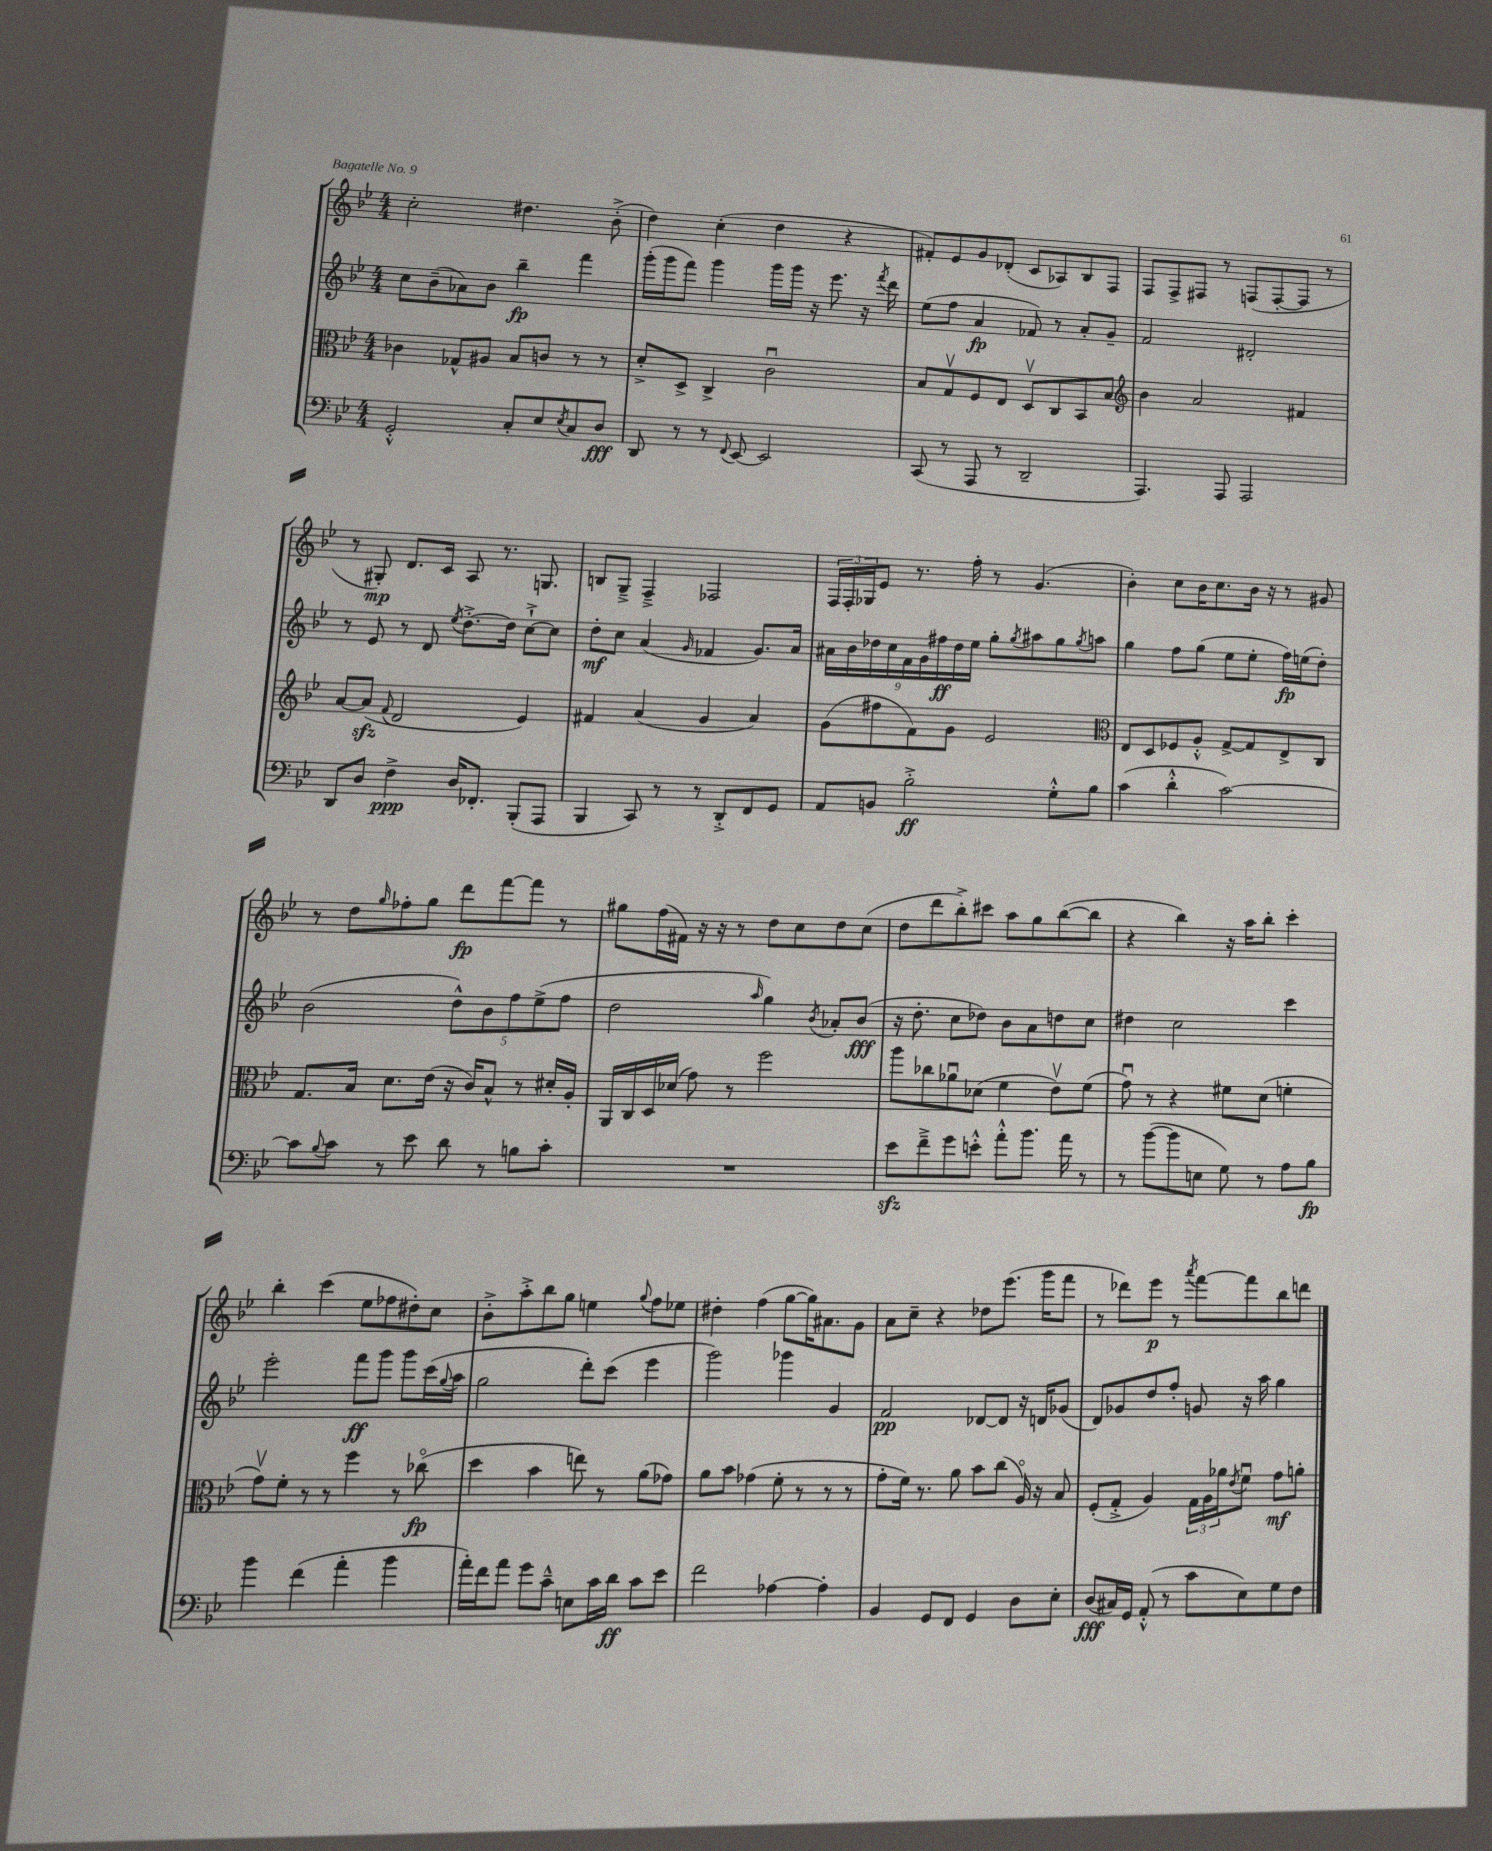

**kern	**kern	**kern	**kern
*staff4	*staff3	*staff2	*staff1
*clefF4	*clefC3	*clefG2	*clefG2
*k[b-e-]	*k[b-e-]	*k[b-e-]	*k[b-e-]
*M4/4	*M4/4	*M4/4	*M4/4
2GG'^^	4c-	8cc	2cc'
.	.	(8b-~	.
.	8G-^^	8a-)	.
.	8A#	8b-	.
8C'	8B-	4bb-~	4.dd#
8E-	8c	.	.
8qE-	.	.	.
8C	8r	4fff	.
8D	8r	.	(8b-'^
=	=	=	=
8DD	8d'^	(16ggg'	4dd)
.	.	16ggg	.
8r	8D^	8fff)	.
8r	4C^	4ggg	(4cc'
8qqFF	.	.	.
[8EE-	.	.	.
2EE-]	2cu	16ggg	4dd
.	.	16ggg	.
.	.	16r	.
.	.	8.eee-	.
.	.	.	4r
.	.	16r	.
.	.	8qfff	.
.	.	16ddd	.
=	=	=	=
(8CC	8B-	(8ee-	8f#')
8r	8Gv	8ff	8e-
8AAA	8F	4a	8g
8r	8E-	.	(8d-'
2DD~	8Dv	8f-)	8c
.	8C	8r	8A-)
.	8BB-	8a'	8B-
.	8B-	8g~	8F
=	=	=	=
*	*clefG2	*	*
4.AAA)	4b-	2f	8F
.	.	.	8F^
.	2a	.	8F#
8AAA	.	.	8r
2AAA	.	2d#'	(8F
.	.	.	[8F'
.	4f#	.	8F]
.	.	.	8r
=	=	=	=
8DD	[8a	8r	8r
8D	(8a]	8e-	8G#')
.	8qqf	.	.
4F^	2d	8r	8.d
.	.	8d	.
.	.	.	16c
.	.	8qee-	.
16D	.	[8.dd'^	8A
8.FF-'	.	.	.
.	.	.	8.r
.	.	16dd]	.
(8BBB-'	4e-)	[8cc`^	.
.	.	.	8.G
8AAA	.	8cc]	.
=	=	=	=
4BBB-	4f#	8dd'	8B
.	.	8cc	8G~^
8CC)	(4a	(4a	4F~^
8r	.	.	.
.	.	16qqg	.
8r	4g	4f-	2F-
8DD'^	.	.	.
8FF	4a)	8.g)	.
8GG	.	.	.
.	.	16a	.
=	=	=	=
8AA	(8g	18a#	24F
.	.	.	24F'
.	.	18b-	.
.	.	.	24G-
.	.	18dd-	.
8BB	8ff#	.	8e-
.	.	18cc	.
.	.	18f	.
2B-'^	8f)	.	8.r
.	.	18g	.
.	.	18ff#	.
.	8g	.	.
.	.	18dd-	.
.	.	.	16ff'
.	.	18ee-	.
.	2e-	8gg'	8r
.	.	8qgg	.
.	.	8aa#	(4.g
8G'^^	.	8gg	.
.	.	8qgg	.
8B-	.	8aa	.
=	=	=	=
*	*clefC3	*	*
(4c	8E-	4gg	4b-')
.	8D	.	.
4d'^^	8F-	8ff	8cc
.	8A'^^	(8gg	16b-
.	.	.	8.cc
[2c)	[8G^	8ee-	.
.	8G]	8ee-'	16b-
.	.	.	16r
.	8E-^	16ff)	8r
.	.	(16ee	.
.	8C	8dd')	8g#
=	=	=	=
8c]	8.G	(2b-	8r
8qqB-	.	.	.
8c	.	.	8dd
.	16B-	.	.
.	.	.	16qqgg
8r	8.d	.	8ff-'
8e-	.	.	8gg
.	(16e-	.	.
8d	16r	10dd^^)	8ddd
.	16c)	.	.
.	.	10b-	.
8r	8B-^^	.	[8fff
.	.	10ff	.
8B	8r	.	8fff]
.	.	(10ee-^	.
8c'	16d#'	.	8r
.	.	10ff	.
.	16A'	.	.
=	=	=	=
1r	16AA	2dd	8gg#
.	16C	.	.
.	16D	.	(16ff
.	(16d-	.	16f#)
.	8g)	.	16r
.	.	.	16r
.	8r	.	8r
.	.	16qqaa	.
.	2ff	4gg)	8dd
.	.	.	8cc
.	.	8qb-	.
.	.	8a-'	8dd
.	.	(8b-	(8cc
=	=	=	=
8e-	8aa	16r	8dd
.	.	8.dd'	.
8f~^	8cc-	.	8ddd
8g	8a-u	8cc	8bb-'^)
8e'^^	(8d-	8dd-)	8ccc#
8a'^^	4f	8b-	8aa
8.b-	.	8a	8gg
.	8e-v)	8dd	([8bb-
16a	.	.	.
8r	(8f	8cc	8bb-]
=	=	=	=
8r	8gu)	4dd#	4r
([8b-	8r	.	.
8b-]	4r	2cc	4bb-)
8E	.	.	.
8G)	8f#	.	16r
.	.	.	16aa
8r	(8d	.	8bb-'
8A	4f'	4ccc	4ccc'
8B-	.	.	.
=	=	=	=
4b-	8gv)	2eee-'	4bb-'
.	8f'	.	.
(4f	8r	.	(4ccc
.	8r	.	.
4a'	4ff	8fff	8ee-
.	.	8ggg	8ff-
4b-	8r	8ggg	8dd#')
.	(8cc-o	(16ccc	8cc
.	.	8qqgg	.
.	.	16aa	.
=	=	=	=
16a')	4dd	2gg	8b-'^
16f	.	.	.
8a	.	.	8aa'^
8g	4b-	.	8bb-
8c~^^	.	.	8gg
8E	8ee)	8ddd')	4ee
16c	8r	(8ccc	.
16d	.	.	.
.	.	.	8qqgg
8c	(8a	4eee-	8ff
8e-	8g-)	.	8ee-
=	=	=	=
2f	8a	2ggg)	4dd#'
.	8b-	.	.
.	(4g-	.	(4ff
[4A-	8f'	4ggg-	[8gg
.	8r	.	16gg])
.	.	.	8.a#
4A-']	8r	4g	.
.	8r	.	8g
=	=	=	=
4BB-	8g'	2f	8a
.	16f)	.	8cc~
.	8.r	.	.
8GG	.	.	4r
8FF	8a	.	.
4GG	8b-	[8d-	8dd-
.	(8cc	8d-]	(8.eee-
8D	16Ao)	16r	.
.	16r	16d	16ggg
8E-'	8B-	(8g-	8fff
=	=	=	=
(8D	(8F'	8d)	8r
16C#)	8G'^	8g-	8ddd-)
16GG	.	.	.
(8AA'^^	4A)	8dd	8eee-
8r	.	8ff'	8r
.	.	.	8qaaa
8c	24G	8g	[8fff
.	24A	.	.
.	24a-	.	.
.	8qe-	.	.
8E-)	8fu	16r	8fff]
.	.	16aa	.
8G	8g	4gg	8bb-
8F	8a'	.	8ddd
==	==	==	==
*-	*-	*-	*-
